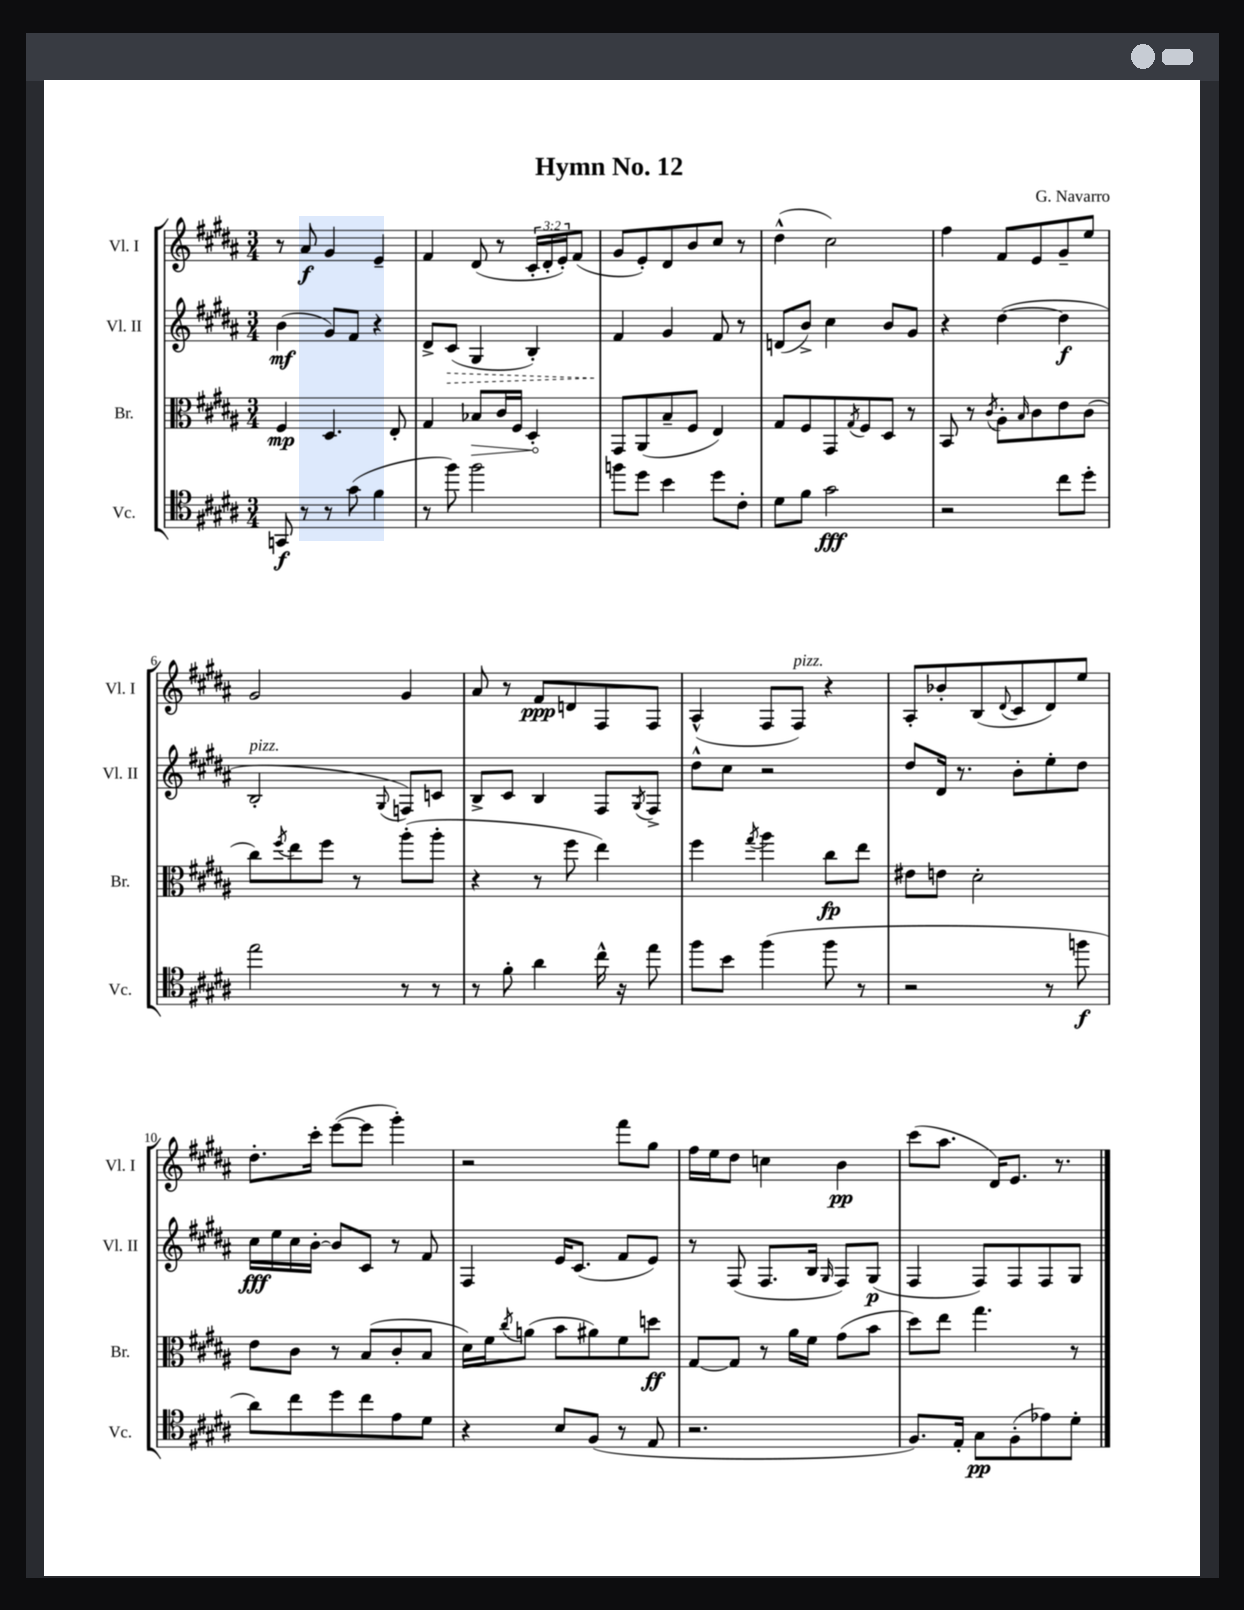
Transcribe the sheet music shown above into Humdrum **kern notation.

**kern	**kern	**kern	**kern
*staff4	*staff3	*staff2	*staff1
*clefC4	*clefC3	*clefG2	*clefG2
*k[f#c#g#d#a#]	*k[f#c#g#d#a#]	*k[f#c#g#d#a#]	*k[f#c#g#d#a#]
*M3/4	*M3/4	*M3/4	*M3/4
8GG/	4F#/	(4b\	8r
8r	.	.	8a#/
8r	4.D#/	8g#/L)	4g#/
(8g#\	.	8f#/J	.
4f#\	.	4r	4e~/
.	8E'/	.	.
=	=	=	=
8r	4G#/	8d#^/L	4f#/
8ff#\)	.	(8c#/J	.
2ff#\	8B-/L	4G#/	(8d#/
.	16c#/L	.	8r
.	16F#/JJ	.	.
.	4D#'/	4B'/)	24c#'/LL
.	.	.	24d#'/
.	.	.	24e'/J)
.	.	.	(8f#/J
=	=	=	=
8ff\L	8GG#/L	4f#/	8g#/L
8dd#\J	(8AA#/	.	8e'/)
4b\	8B~/	4g#/	8d#/
.	8F#/J	.	8b/
8dd#\L	4E/)	8f#/	8cc#/J
8c#'\J	.	8r	8r
=	=	=	=
8d#\L	8G#/L	(8d/L	(4dd#^^\
8f#\J	8F#/	8b^/J)	.
2g#\	8GG#/	4cc#\	2cc#\)
.	8qG#/	.	.
.	8F#/	.	.
.	8D#/J	8b/L	.
.	8r	8g#/J	.
=	=	=	=
2r	8BB/	4r	4ff#\
.	8r	.	.
.	8qc#/	.	.
.	8A#'\L	([4dd#\	8f#/L
.	16qqB/	.	.
.	8c#\	.	8e/
8cc#\L	8e\	4dd#\]	8g#~/
8dd#'\J	(8c#\J	.	8ee/J
=	=	=	=
2ee\	8cc#\L)	2B'/	2g#/
.	8qff#/	.	.
.	8ee\	.	.
.	8ff#\J	.	.
.	8r	.	.
.	.	8qqG#/	.
8r	(8aa#'\L	8F/L)	4g#/
8r	8aa#'\J	8c/J	.
=	=	=	=
8r	4r	8B^/L	8a#/
8f#'\	.	8c#/J	8r
4a#\	8r	4B/	8f#/L
.	8ff#\	.	8d/
16cc#^^\	4ee\)	8F#/L	8F#/
16r	.	.	.
.	.	8qG#/	.
8ee\	.	8F#^/J	8F#/J
=	=	=	=
8ff#\L	4ff#\	8dd#^^\L	(4A#^^/
8b\J	.	8cc#\J	.
.	8qgg#/	.	.
(4ff#\	4aa#\	2r	8F#/L
.	.	.	8F#/J)
8ff#\	8cc#\L	.	4r
8r	8ee\J	.	.
=	=	=	=
2r	8e#\L	8dd#/L	8A#'/L
.	8e\J	16d#/Jk	8b-'/
.	.	8.r	.
.	2d#'\	.	(8B/
.	.	.	8qqd#/
.	.	8b'\L	8c#/
8r	.	8ee'\	8d#/)
8ff\	.	8dd#\J	8ee/J
=	=	=	=
8a#\L)	8e\L	16cc#\LL	8.dd#'\L
.	.	16ee\	.
8cc#\	8c#\J	16cc#\	.
.	.	[16b'\JJ	16ccc#'\Jk
8dd#\	8r	8b/]L	([8eee\L
8cc#\	(8B/L	8c#/J	8eee\]J
8e\	8c#'/	8r	4ggg#'\)
8d#\J	8B/J	8f#/	.
=	=	=	=
4r	16d#\LL)	4F#/	2r
.	16f#\J	.	.
.	8qcc#/	.	.
.	(8a\J	.	.
8B/L	8b\L	16e/LK	.
.	.	(8.c#/J	.
(8F#/J	8a#\)	.	.
8r	8f#\	8f#/L	8fff#\L
8E/	8dd\J	8e/J)	8gg#\J
=	=	=	=
2.r	[8G#/L	8r	16ff#\LL
.	.	.	16ee\J
.	8G#/]J	(8F#/	8dd#\J
.	8r	8.F#/L	4cc\
.	16a#\LL	.	.
.	16f#\JJ	16B/Jk	.
.	.	16qqG#/	.
.	(8g#\L	8F#/L)	4b\
.	8b\J	(8G#/J	.
=	=	=	=
8.F#/L)	8dd#\L)	4F#/	(8ccc#\L
.	8ee\J	.	8.aa#\J
16E'/Jk	.	.	.
8G#\L	4.gg#\	8F#/L)	.
.	.	.	16d#/LK)
(8F#'\	.	8F#/	8.e/J
8e-\)	.	8F#/	.
.	.	.	8.r
8d#'\J	8r	8G#/J	.
==	==	==	==
*-	*-	*-	*-
